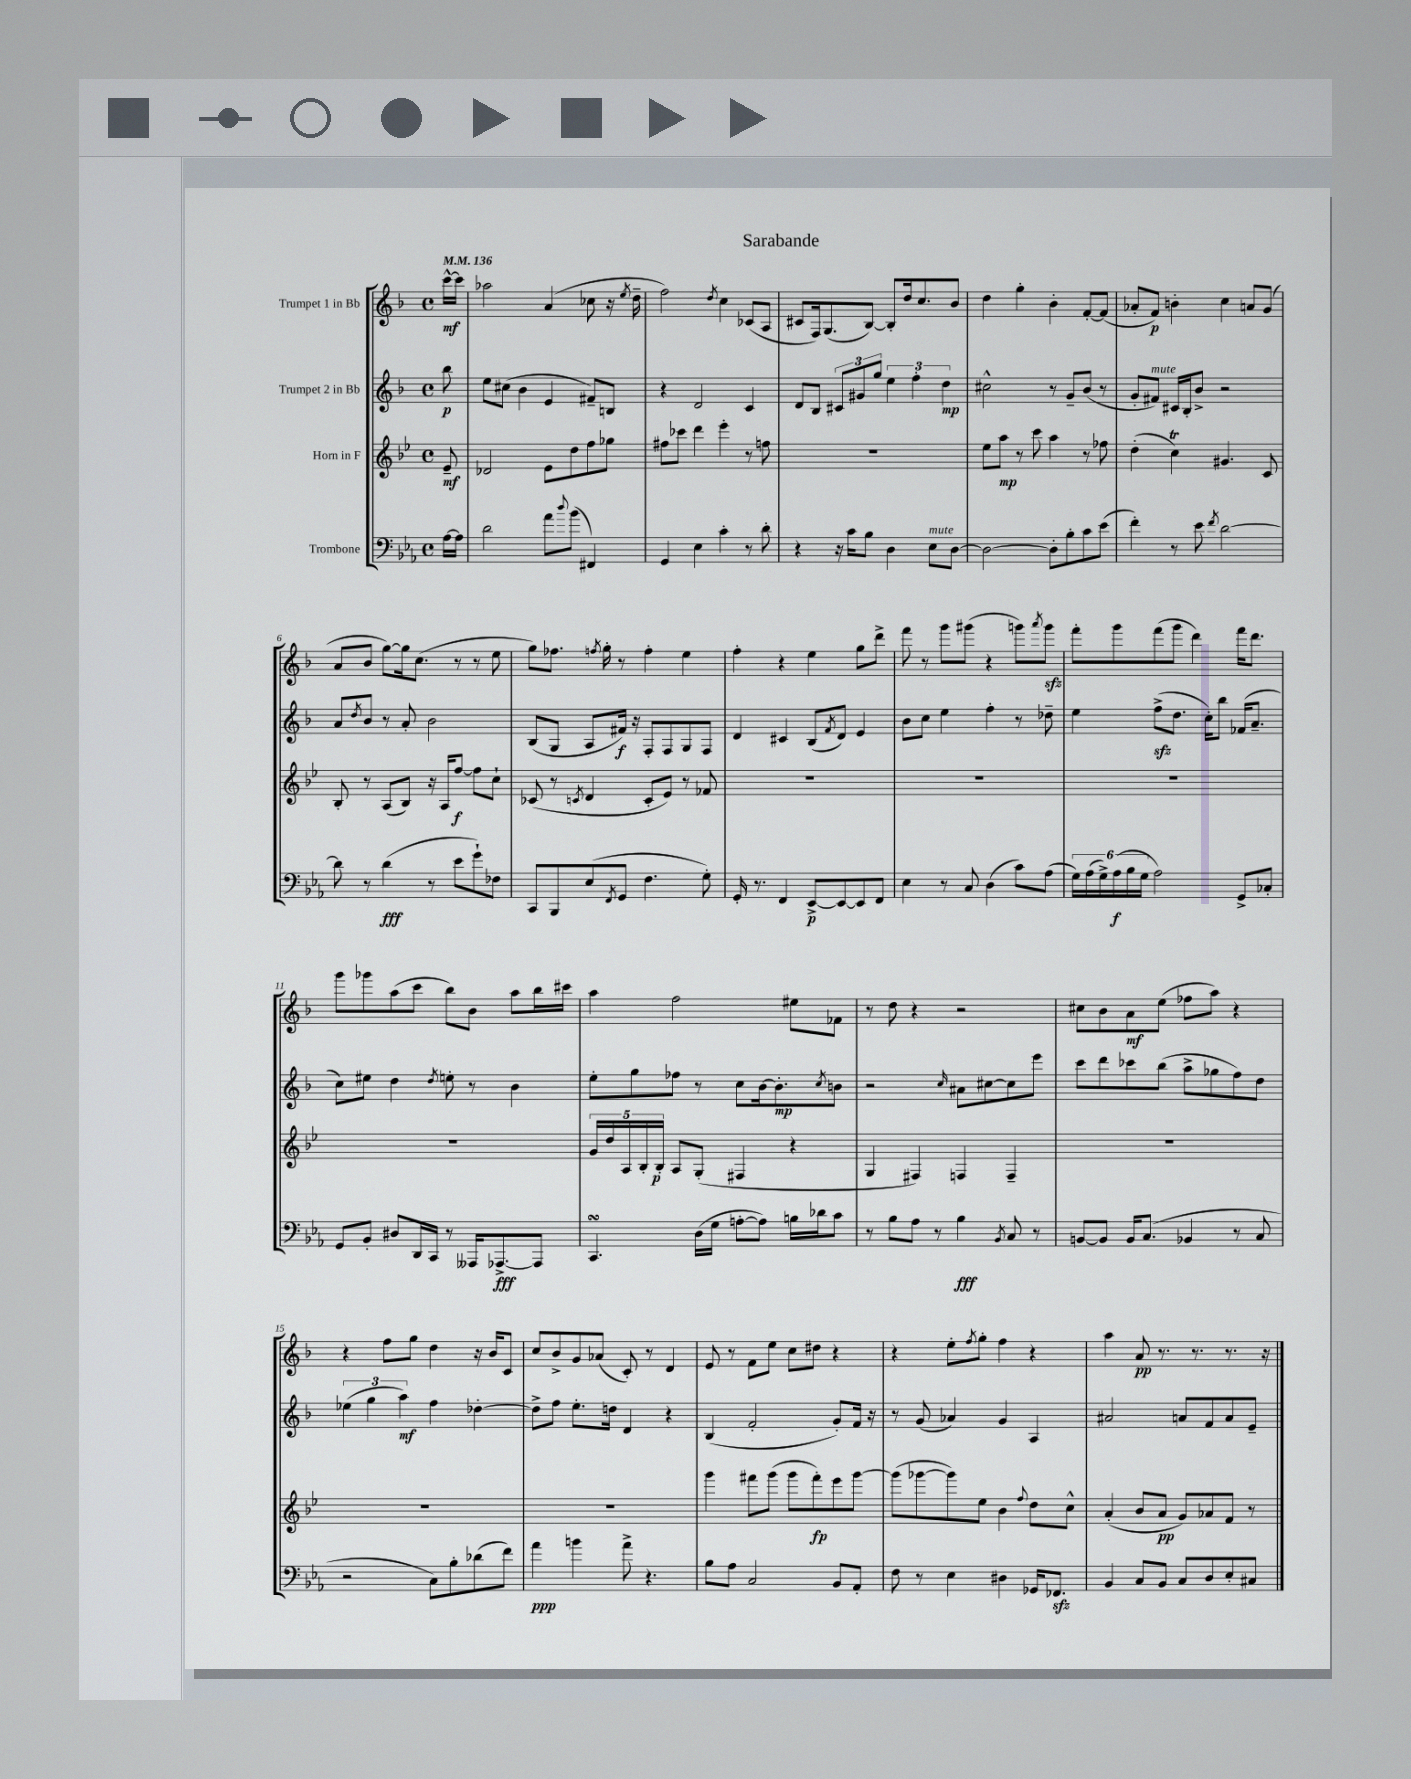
\header { title = "Sarabande" }
<<
\new StaffGroup <<
\new Staff = "s0" \with { instrumentName = "Trumpet 1 in Bb" } {
    \clef treble \key f \major \defaultTimeSignature \time 4/4 \partial 8 \tempo 4 = 136
    c'''16~-^\mf c'''16 |
    aes''2 a'4( ces''8 r16 \acciaccatura { e''8 } d''16-- |
    f''2) \acciaccatura { d''8 } c''4 ces'8( a8 |
    cis'8 f16) g8.( bes8~) bes8-. d''16 c''8. bes'8 |
    d''4 g''4-. bes'4-. f'8~-. f'8( |
    aes'8-. f'8\p) b'4-. c''4 a'8 g'8( |
    a'8 bes'8 g''8~) g''16 c''8.( r8 r8 e''8 |
    g''8) fes''8. \acciaccatura { f''8 } g''16-. r8 f''4-. e''4 |
    f''4-. r4 e''4 g''8 d'''8-> |
    f'''8 r8 g'''8 gis'''8( r4 g'''8) \acciaccatura { a'''8 } g'''8\sfz |
    f'''8-. g'''8 f'''8( g'''8 d'''4) f'''16 d'''8. |
    g'''8 ges'''8 a''8( c'''8 bes''8) bes'8 a''8 bes''16 cis'''16 |
    a''4 f''2 eis''8 fes'8 |
    r8 d''8 r4 r2 |
    cis''8 bes'8 a'8\mf e''8( fes''8 a''8) r4 |
    r4 f''8 g''8 d''4 r16 bes'16 c'8 |
    c''8 bes'8-> g'8 aes'8( c'8-.) r8 d'4 |
    e'8 r8 f'8 e''8 c''8 dis''8 r4 |
    r4 e''8-. \acciaccatura { f''8 } g''8-. f''4 r4 |
    a''4 a'8\pp r8. r8. r8. r16 \bar "|." |
}
\new Staff = "s1" \with { instrumentName = "Trumpet 2 in Bb" } {
    \clef treble \key f \major \defaultTimeSignature \time 4/4 \partial 8
    bes''8\p |
    e''8 cis''8( bes'4 e'4 fis'8--) b8 |
    r4 d'2 c'4 |
    d'8 bes8 \tuplet 3/2 { cis'8 gis'8 g''8 } \tuplet 3/2 { e''4 f''4-. d''4\mp } |
    cis''2-^ r8 g'8-- bes'8( r8 |
    g'8-. fis'8^\markup { \italic "mute" }) cis'16 bes16-. bes'8-> r2 |
    a'8 \acciaccatura { d''8 } bes'8 r8 a'8-. bes'2 |
    bes8( g8 a8 fis'16\f) r16 f8-. f8 g8 f8 |
    d'4 cis'4 bes8( \acciaccatura { f'8 } d'8) e'4 |
    bes'8 c''8 e''4 f''4-. r8 des''8-- |
    e''4 f''8->\sfz( d''8. c''16-.) bes''8 fes'16( a'8.-- |
    c''8) eis''8 d''4 \acciaccatura { d''8 } e''8-. r8 bes'4 |
    e''8-. g''8 fes''8 r8 c''8 bes'16~ bes'8.-.\mp \acciaccatura { c''8 } b'8 |
    r2 \grace { c''16 } ais'8 cis''8~ cis''8 e'''8 |
    c'''8 d'''8 ces'''8 bes''8( a''8-> ges''8 f''8) d''8 |
    \tuplet 3/2 { ees''4( g''4 a''4\mf) } f''4 des''4~-. |
    des''8-> f''8 e''8.-. d''16 d'4 r4 |
    bes4( f'2-. g'8-.) f'16 r16 |
    r8 g'8( aes'4) g'4 a4 |
    ais'2 a'8 f'8 a'8 e'8-- \bar "|." |
}
\new Staff = "s2" \with { instrumentName = "Horn in F" } {
    \clef treble \key bes \major \defaultTimeSignature \time 4/4 \partial 8
    ees'8--\mf |
    des'2 ees'8 d''8 f''8 ges''8 |
    fis''8 ces'''8 d'''4 ees'''4-. r8 f''8 |
    R1 |
    ees''8 a''8\mp r8 c'''8 a''4 r8 fes''8 |
    d''4-.( c''4\trill) gis'4. c'8 |
    bes8-. r8 a8( bes8) r16 a16 f''8~\f f''8 c''8-! |
    ces'8( r8 \acciaccatura { c'8 } d'4 c'8-. ees'8) r8 fes'8 |
    R1 |
    R1 |
    R1 |
    R1 |
    \tuplet 5/4 { g'16 d''16 a16 bes16-. bes16-.\p } a8 g8-.( fis4 r4 |
    g4 fis4) f4 f4-- |
    R1 |
    R1 |
    R1 |
    g'''4 fis'''8 g'''8( g'''8 fis'''8-.\fp) ees'''8 g'''8~ |
    g'''8( ges'''8~ ges'''8) ees''8 bes'4 \appoggiatura { f''8 } d''8 c''8-^ |
    a'4-.( bes'8 a'8\pp g'8) aes'8 f'8 r8 \bar "|." |
}
\new Staff = "s3" \with { instrumentName = "Trombone" } {
    \clef bass \key ees \major \defaultTimeSignature \time 4/4 \partial 8
    aes16~ aes16 |
    d'2 aes'8 \appoggiatura { d''8 } bes'8( fis,4) |
    g,4 ees4 c'4-. r8 d'8-. |
    r4 r16 c'16 bes8 d4 ees8^\markup { \italic "mute" } d8~ |
    d2~ d8-. bes8-. c'8 ees'8( |
    f'4-.) r8 ees'8 \acciaccatura { f'8 } d'2~ |
    d'8 r8 d'4\fff( r8 ees'8 g'8-!) fes8 |
    c,8 bes,,8 ees8( \acciaccatura { f,8 } g,8 f4. g8-.) |
    g,16-. r8. f,4 ees,8~->\p ees,8~ ees,8 f,8 |
    ees4 r8 c8 d4( c'8) aes8( |
    \tuplet 6/4 { g16) aes16( g16->) aes16\f( bes16 g16 } aes2) g,8-> ces8-. |
    g,8 bes,8-. dis8 d,16 c,16 r8 aeses,,16 aes,,8.~->\fff aes,,8 |
    c,4.\turn d16( g16 a8~-. a8) b16 des'16 c'8 |
    r8 bes8 aes8 r8 bes4\fff \acciaccatura { bes,8 } c8 r8 |
    b,8~ b,8 b,16 c8.( bes,4 r8 c8 |
    r2 c8) bes8-. des'8( f'8) |
    aes'4\ppp b'4 aes'8-> r4. |
    bes8 aes8 c2 bes,8 aes,8-. |
    f8 r8 ees4 dis4 ges,16 fes,8.\sfz |
    bes,4 c8 bes,8 c8 d8 ees8-. cis8 \bar "|." |
}
>>
>>
